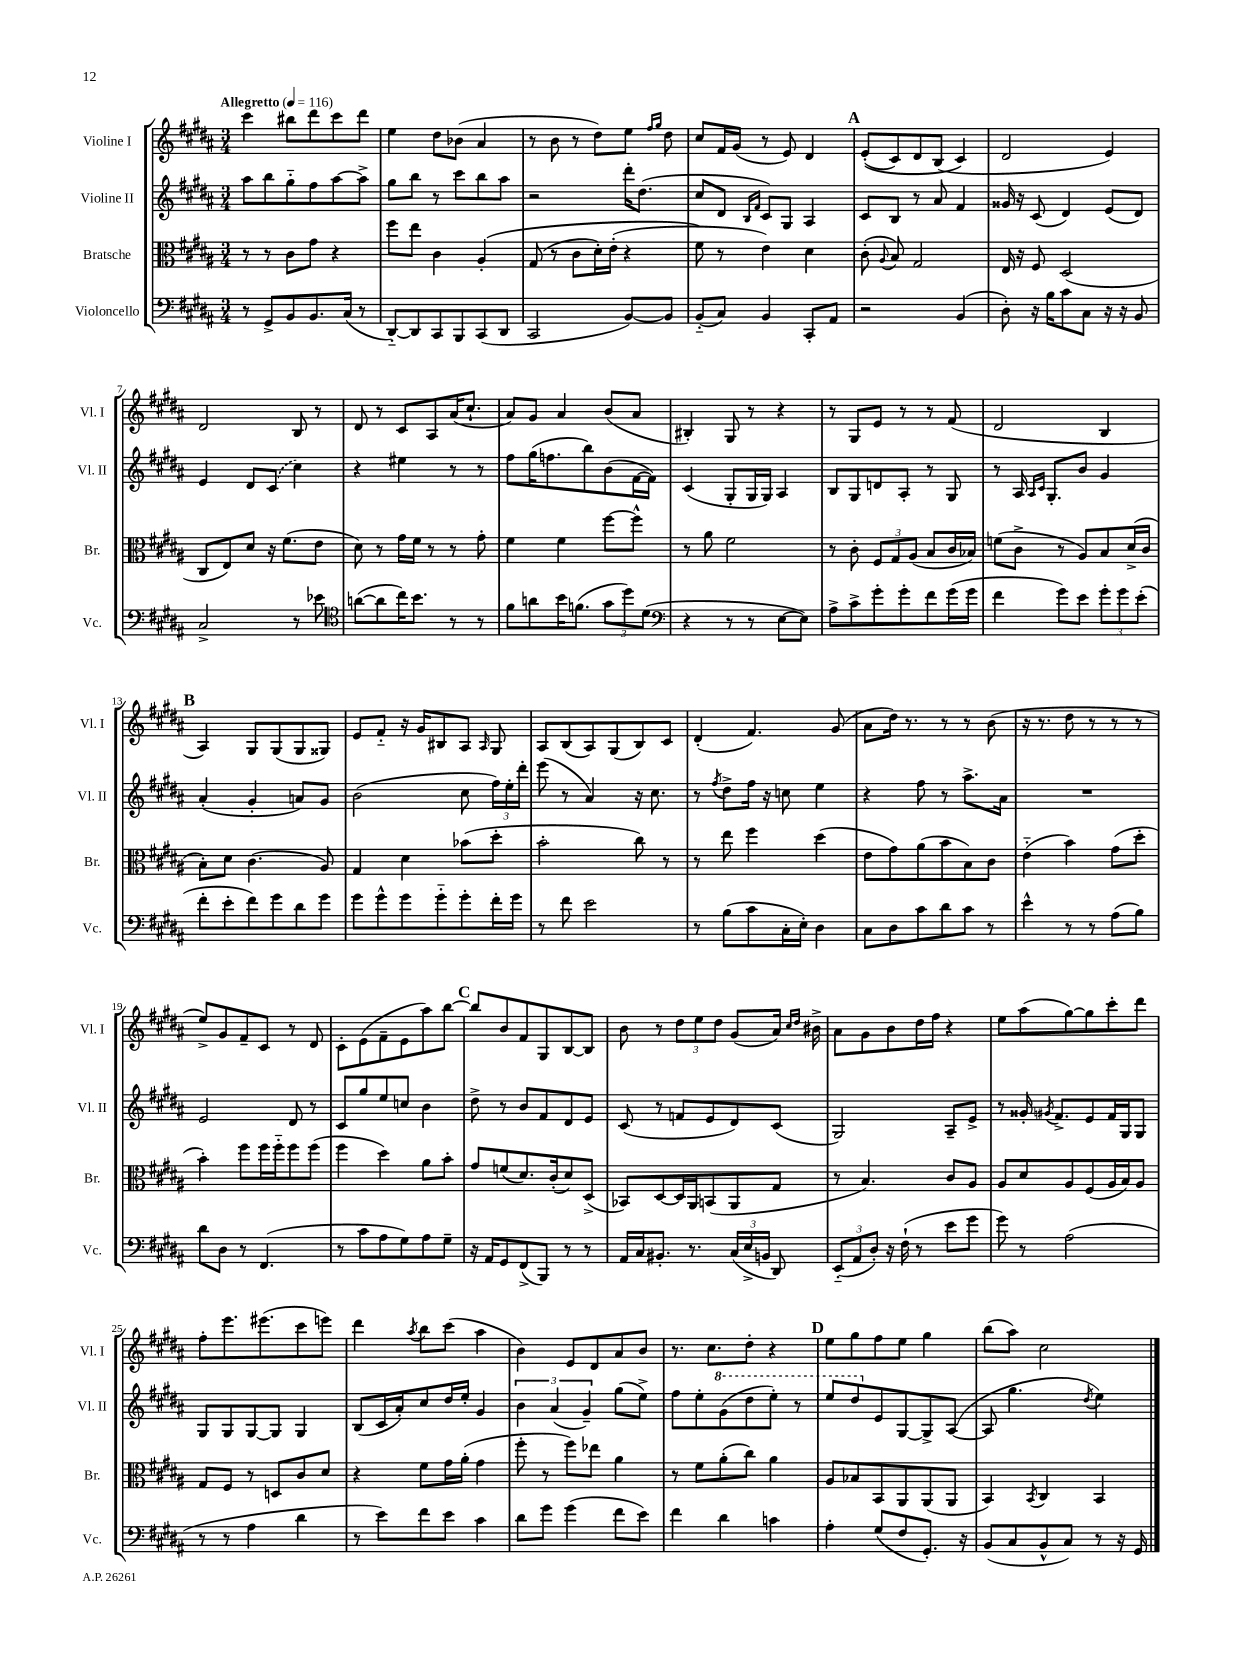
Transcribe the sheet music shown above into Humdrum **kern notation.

**kern	**kern	**kern	**kern
*staff4	*staff3	*staff2	*staff1
*clefF4	*clefC3	*clefG2	*clefG2
*k[f#c#g#d#a#]	*k[f#c#g#d#a#]	*k[f#c#g#d#a#]	*k[f#c#g#d#a#]
*M3/4	*M3/4	*M3/4	*M3/4
*MM116	*MM116	*MM116	*MM116
8r	8r	8aa#	4ccc#
8GG#^	8r	8bb	.
8BB	8c#	8gg#'~	8bb#
8.BB	8g#	8ff#	8ddd#
.	4r	[8aa#	8ccc#
(16C#	.	.	.
8r	.	8aa#^]	8ddd#
=	=	=	=
[8DD#'~)	8ff#	8gg#	4ee
8DD#]	8ee	8bb	.
8CC#	4c#	8r	8dd#
8BBB	.	8ccc#	(8b-
(8CC#	&(4A#'	8bb	4a#
8DD#	.	8aa#	.
=	=	=	=
2CC#	(8G#	2r	8r
.	8r	.	8b
.	8c#	.	8r
.	16d#')	.	8dd#)
.	(16e'	.	.
[8BB)	4r	16ddd#'	8ee
.	.	(8.dd#	.
.	.	.	16qqff#
.	.	.	16qqgg#
8BB]	.	.	8dd#
=	=	=	=
(8BB'~	8f#&)	8cc#	8cc#
8C#)	8r	8d#	16f#
.	.	.	(16g#
.	.	16qqB	.
.	.	16qqf#	.
4BB	4e)	8c#)	8r
.	.	8G#	8e)
8CC#'	4d#	4A#	4d#
8AA#	.	.	.
=	=	=	=
2r	(8c#'	8c#	&((8e'
.	8qqA#	.	.
.	8B)	8B	8c#)
.	2G#	8r	8d#
.	.	8a#	(8B
(4BB	.	4f#	4c#&)
=	=	=	=
8D#')	16E	16g##	2d#
.	16r	16r	.
16r	8F#	(8c#	.
16B	.	.	.
8c#	(2D#	4d#)	.
8C#	.	.	.
16r	.	(8e	4e)
16r	.	.	.
8BB	.	8d#)	.
=	=	=	=
2C#^	8C#	4e	2d#
.	8E)	.	.
.	8d#	8d#	.
.	16r	(8c#	.
.	(8.f#	.	.
8r	.	4cc#)	8B
8e-	8e	.	8r
=	=	=	=
*clefC4	*	*	*
([8a	8d#)	4r	8d#
8a]	8r	.	8r
16cc#)	16g#	4ee#	8c#
8.b	16f#	.	.
.	8r	.	8A#
8r	8r	8r	(16a#
.	.	.	8.cc#`
8r	8g#'	8r	.
=	=	=	=
8f#	4f#	8ff#	8a#)
8a	.	(16gg#	8g#
.	.	8.ff	.
16b	4f#	.	4a#
(8.f	.	.	.
.	.	8bb)	.
12g#	[8ff#	(8b	(8b
12dd#)	.	.	.
.	8ff#^^]	[16f#	8a#
(12d#	.	.	.
.	.	16f#])	.
=	=	=	=
*clefF4	*	*	*
4r	8r	(4c#	4B#')
.	8a#	.	.
8r	2f#	8G#'	8G#
8r	.	16G#	8r
.	.	16G#)	.
[8E	.	4A#	4r
8E])	.	.	.
=	=	=	=
8A#^	8r	8B	8r
8c#^	8c#'	8G#	8G#
8g#'	12F#	8d	8e
.	12G#	.	.
8g#'	.	8A#'	8r
.	(12A#	.	.
8f#	8B	8r	8r
(16g#	16c#	8G#	(8f#
16g#	16B-)	.	.
=	=	=	=
4f#	(8f	8r	2d#
.	8c#^	16A#	.
.	.	16qqA#	.
.	.	16qqc#	.
.	.	8.G#'	.
8g#)	8r	.	.
8e	8A#)	8b	.
12g#'	8B	4g#	4B
12g#	.	.	.
.	(16d#^	.	.
(12e'	.	.	.
.	16c#	.	.
=	=	=	=
8f#'	8B')	(4a#'	4A#)
8e'	8d#	.	.
8f#)	(4.c#	4g#'	8G#
8g#	.	.	(8G#
8d#	.	8a)	8G#
8g#	8A#)	8g#	8G##)
=	=	=	=
8g#	4G#	(2b	8e
8g#^^	.	.	8f#'~
8g#	4d#	.	16r
.	.	.	16g#
8g#'~	.	.	8B#
8g#'	(8b-	8cc#	8A#
.	.	.	16qqA#
16f#'	8dd#'	24ff#)	8G#
.	.	24ee'	.
16g#	.	.	.
.	.	24ddd#'	.
=	=	=	=
8r	2b'	(8eee	8A#
8f#	.	8r	(8B
2e	.	4a#)	8A#)
.	.	.	(8G#
.	8cc#)	16r	8B)
.	.	8.cc#	.
.	8r	.	8c#
=	=	=	=
8r	8r	8r	(4d#'
.	.	8qff#	.
(8B	8ee	8dd#^	.
8c#	4ff#	16ff#	4.f#)
.	.	16r	.
16C#'	.	8cc	.
16E')	.	.	.
4D#	(4dd#	4ee	.
.	.	.	(8g#
=	=	=	=
8C#	8e	4r	8a#
8D#	8g#)	.	16dd#)
.	.	.	8.r
8c#	(8a#	8ff#	.
8d#	8b	8r	8r
8c#	8B)	8.aa#^	8r
8r	8c#	.	(8b
.	.	16a#	.
=	=	=	=
4e^^	(4e'~	2.r	16r
.	.	.	8.r
8r	4b)	.	8dd#
8r	.	.	8r
(8A#	(8g#	.	8r
8B)	8dd#'	.	8r
=	=	=	=
8d#	4b')	2e	8ee^)
8D#	.	.	8g#
8r	8ff#	.	8f#~
(4.FF#	16ff#	.	8c#
.	16ff#'~	.	.
.	8ff#	8d#	8r
.	(8ff#	8r	8d#
=	=	=	=
8r	4ff#	8c#	8c#'
8c#	.	8gg#	(8e
8A#	4dd#)	8ee	8f#~
8G#)	.	8cc	8e
8A#	8a#	4b	8aa#)
8G#~	8b'	.	[8bb
=	=	=	=
16r	8g#	8dd#^	8bb]
16AA#	.	.	.
8GG#	(8f	8r	8b
(8FF#^	8.d#)	8b	8f#
8BBB)	.	8f#	8G#
.	(16c#'	.	.
8r	8d#)	8d#	[8B
8r	(8D#^	8e	8B]
=	=	=	=
16AA#	8BB-)	(8c#	8b
16C#	.	.	.
8.BB#'	[8D#	8r	8r
.	16D#]	8f	12dd#
8.r	16AA#	.	.
.	.	.	12ee
.	(8BB	8e	.
.	.	.	12dd#
(24C#	8AA#	8d#)	(8g#
24E^	.	.	.
24BB	.	.	.
8DD#)	8G#	(8c#	16a#)
.	.	.	16qqcc#
.	.	.	16qqdd#
.	.	.	16b#^
=	=	=	=
(12EE'~	8r	2G#)	8a#
12AA#	.	.	.
.	4.B)	.	8g#
12D#')	.	.	.
16r	.	.	8b
(16F#`	.	.	.
8r	.	.	16dd#
.	.	.	16ff#
8e	8c#	8A#~	4r
8g#	8A#	8e^	.
=	=	=	=
8g#)	8A#	8r	8ee
8r	8d#	16g##'	(8aa#
.	.	8qg#	.
.	.	8.f#^	.
(2A#	8A#	.	[8gg#)
.	(8F#	8e	8gg#]
.	16A#	16f#	8ccc#'
.	16B)	16G#	.
.	8A#	8G#	8ddd#
=	=	=	=
8r	8G#	8G#	8ff#'
8r	8F#	8G#	8.eee
4A#	8r	[8G#	.
.	.	.	(8.eee#
.	8D	8G#]	.
4d#	8c#	4G#	8ccc#
.	8d#	.	8eee)
=	=	=	=
8r	4r	(8B	4ddd#
8e)	.	16c#	.
.	.	16a#')	.
.	.	.	8qaa#
8f#	8f#	8cc#	8bb
8e	16g#	16dd#	(8ccc#
.	(16a#'	16ee'	.
4c#	4g#	4g#	4aa#
=	=	=	=
8d#	8ff#'	6b	4b)
8g#	8r	.	.
.	.	(6a#	.
(4g#	8ff#)	.	8e
.	.	6g#~)	.
.	8ee-	.	8d#
8f#	4a#	(8gg#	8a#
8e)	.	8ee^)	8b
=	=	=	=
4f#	8r	8ff#	8.r
.	8f#	8ee'	.
.	.	.	8.cc#
4d#	(8a#'	(8gg#	.
.	8cc#)	8ddd#	8dd#'
4c	4a#	8eee')	4r
.	.	8r	.
=	=	=	=
4A#'	8A#	8eee	8ee
.	8B-	8ddd#	8gg#
(8G#	8BB	8e	8ff#
8F#	8AA#	[8G#	8ee
8.GG#')	(8AA#	8G#^]	4gg#
.	8AA#	([8A#	.
16r	.	.	.
=	=	=	=
(8BB	4BB)	8A#]	(8bb
8C#	.	4.gg#	8aa#)
.	8qBB	.	.
8BB^^	4C#	.	2cc#
8C#)	.	.	.
.	.	8qdd#	.
8r	4BB	4ee)	.
16r	.	.	.
16GG#	.	.	.
==	==	==	==
*-	*-	*-	*-
